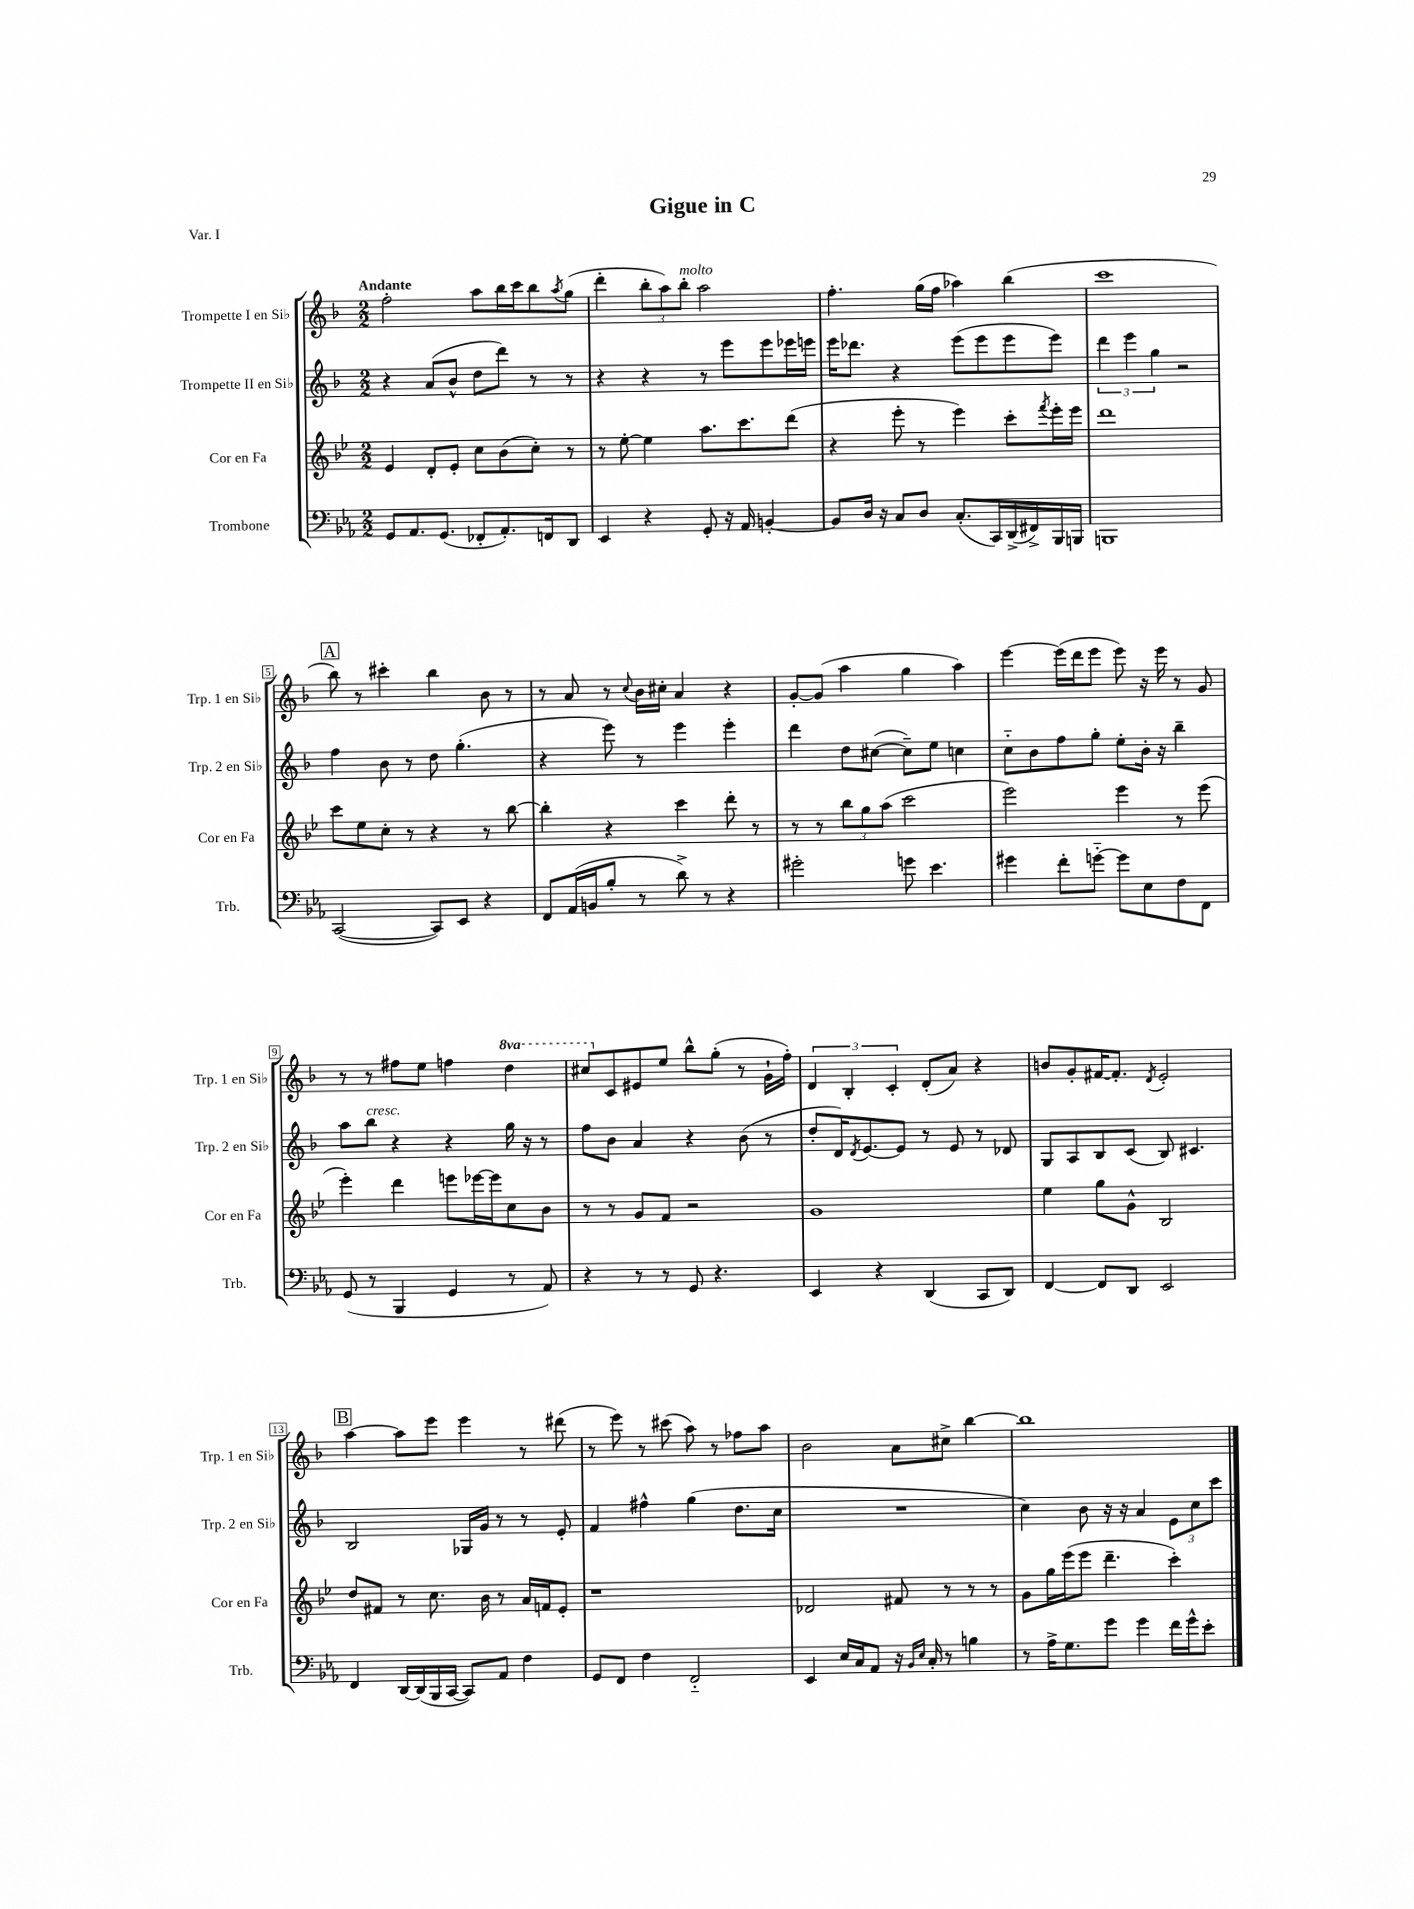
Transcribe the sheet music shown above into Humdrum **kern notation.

**kern	**kern	**kern	**kern
*staff4	*staff3	*staff2	*staff1
*clefF4	*clefG2	*clefG2	*clefG2
*k[b-e-a-]	*k[b-e-]	*k[b-]	*k[b-]
*M2/2	*M2/2	*M2/2	*M2/2
8GG/L	4e-/	4r	2ff'\
8.AA-/	.	.	.
.	8d'/L	(8a/L	.
(8.GG/J	.	.	.
.	8e-'/J	8b-^^/J	.
8FF-'/L	8cc\L	8dd\L	8aa\L
8.AA-'/)	(8b-\	8ddd\J)	16bb-\L
.	.	.	16ccc\J
.	8cc'\J)	8r	8bb-\
16FF/k	.	.	.
.	.	.	8qaa/
8DD/J	8r	8r	(8gg\J
=	=	=	=
4EE-/	8r	4r	4ddd'\
.	[8ee-'\	.	.
4r	4ee-\]	4r	12bb-'\L
.	.	.	12aa\)
.	.	.	12bb-'\J
8GG'/	8.aa\L	8r	2aa\
16r	.	8eee\L	.
16AA-/	8.ccc\	.	.
[4BB'/	.	8eee\	.
.	(8ddd\J	16eee-\L	.
.	.	16eee\JJ	.
=	=	=	=
8BB/]L	4r	16eee\LK	4.ff'\
.	.	8.ddd-\J	.
16D/Jk	.	.	.
16r	.	.	.
8C/L	8eee-'\	4r	.
8D/J	8r	.	(16gg\LL
.	.	.	16ff\JJ
(8.C'/L	4eee-\)	(8eee\L	4aa-\)
.	.	8eee\	.
16CC/L)	.	.	.
(16DD^/	8ccc'\L	8eee\	(4bb-\
16FF#^/)	.	.	.
.	8qfff/	.	.
16BBB-/	16eee-'\L	8eee\J)	.
16BBB/JJ	16eee-\JJ	.	.
=	=	=	=
1BBB	1ddd	6ddd\	1ccc
.	.	6eee\	.
.	.	6gg\	.
.	.	2r	.
=	=	=	=
([2CC/	8ccc\L	4ff\	8bb-\)
.	8ee-\	.	8r
.	8cc'\J	8b-\	4ccc#'\
.	8r	8r	.
8CC/]L)	4r	8dd\	4bb-\
8EE-/J	.	(4.gg'\	.
4r	8r	.	8b-\
.	[8bb-\	.	8r
=	=	=	=
8FF/L	4bb-'\]	4r	8r
(16AA-/L	.	.	8a/
16BB/J	.	.	.
8B-'/J	4r	8eee\)	8r
.	.	.	8qqcc/
8r	.	8r	16b-\LL
.	.	.	16cc#'\JJ
8d^\)	4ccc\	4eee\	4a/
8r	.	.	.
4r	8ddd'\	4eee'\	4r
.	8r	.	.
=	=	=	=
2g#'\	8r	4ddd\	[8g'/L
.	8r	.	(8g/]J
.	12bb-\L	8dd\L	4aa\
.	12gg\	.	.
.	.	([8cc#\J	.
.	(12aa\J	.	.
8g\	2ccc\	8cc#~\]L)	4gg\
4.e-\	.	8ee\J	.
.	.	4cc\	4aa\)
=	=	=	=
4g#\	2eee-\)	8cc'~\L	[4eee\
.	.	8b-\	.
8f'\L	.	8ff\	(16eee\]LL
.	.	.	16ddd\J
[8g'~\J	.	8gg'\J	8eee\J
8g\]L	4eee-\	8ee'\L	8eee\)
8E-\	.	16b-'\Jk	16r
.	.	16r	16eee\
8F\	8r	4bb-~\	8r
8FF\J	(8eee-\	.	8g/
=	=	=	=
(8GG/	4eee-'\)	8aa\L	8r
8r	.	8bb-\J	8r
4BBB-/	4ddd\	4r	8ff#\L
.	.	.	8ee\J
4GG/	8eee\L	4r	4ff\
.	[16eee-\L	.	.
.	16eee-\]J	.	.
8r	8cc\	16gg\	4ddd\
.	.	16r	.
8AA-/)	8b-\J	8r	.
=	=	=	=
4r	8r	8ff\L	8ccc#/L
.	8r	8b-\J	8c/
8r	8g/L	4a/	8e#/
8r	8f/J	.	8ee/J
8GG/	2r	4r	8bb-^^\L
4.r	.	.	(8gg'\J
.	.	(8b-\	8r
.	.	8r	16g`\LL
.	.	.	16ff'\JJ)
=	=	=	=
4EE-/	1g	8dd'/L	6d/
.	.	16d/K)	.
.	.	.	6B-'/
.	.	8qd/	.
.	.	[8.e/	.
4r	.	.	.
.	.	.	6c'/
.	.	8e/]J	.
(4DD/	.	8r	(8d'/L
.	.	8e/	8a/J)
8CC/L	.	8r	4r
8DD/J)	.	8d-/	.
=	=	=	=
[4FF/	4ee-\	8G/L	8b/L
.	.	8A/	8g'/
8FF/]L	8gg\L	8B-/	[16f#/K
.	.	.	8.f#'/]J
8DD/J	8g^^\J	(8c/J	.
.	.	.	8qd/
2EE-/	2B-/	8B-/)	2e'/
.	.	4.c#/	.
=	=	=	=
4FF/	8dd/L	2B-/	[4aa\
.	8f#/J	.	.
[16DD/LL	8r	.	8aa\]L
(16DD/]	.	.	.
16BBB-/	8.cc\	.	8eee\J
[16CC/JJ	.	.	.
8CC/]L)	.	16G-/LL	4eee\
.	16b-\	16g/JJ	.
8AA-/J	8r	8r	.
4F\	16a/LL	8r	8r
.	16f/J	.	.
.	8e-'/J	8e'/	(8ddd#\
=	=	=	=
8GG/L	1r	4f/	8r
8FF/J	.	.	8eee\)
4F\	.	4ff#^^\	8r
.	.	.	(8ccc#\
2FF'~/	.	(4gg\	8aa\)
.	.	.	8r
.	.	8.dd\L	8ff-\L
.	.	.	8aa\J
.	.	16cc\Jk	.
=	=	=	=
4EE-/	2d-/	1r	2b-\
16E-/LL	.	.	.
16C/J	.	.	.
8AA-/J	.	.	.
16r	8f#/	.	8a\L
16qqBB-/LL	.	.	.
16qqE-/JJ	.	.	.
16C'/	.	.	.
8r	8r	.	8cc#^\J
4B\	8r	.	[4bb-\
.	8r	.	.
=	=	=	=
8r	8g\L	4cc\)	1bb-]
16A-^\LK	16gg\L	.	.
8.G\	(16eee-\J	.	.
.	8eee-\J	8b-\	.
8g\J	4.ddd~\	16r	.
.	.	16r	.
4g\	.	4a/	.
16f\LL	4ccc'\)	12e\L	.
16g^^\J	.	.	.
.	.	12cc\	.
8e-'\J	.	.	.
.	.	12ccc\J	.
==	==	==	==
*-	*-	*-	*-
